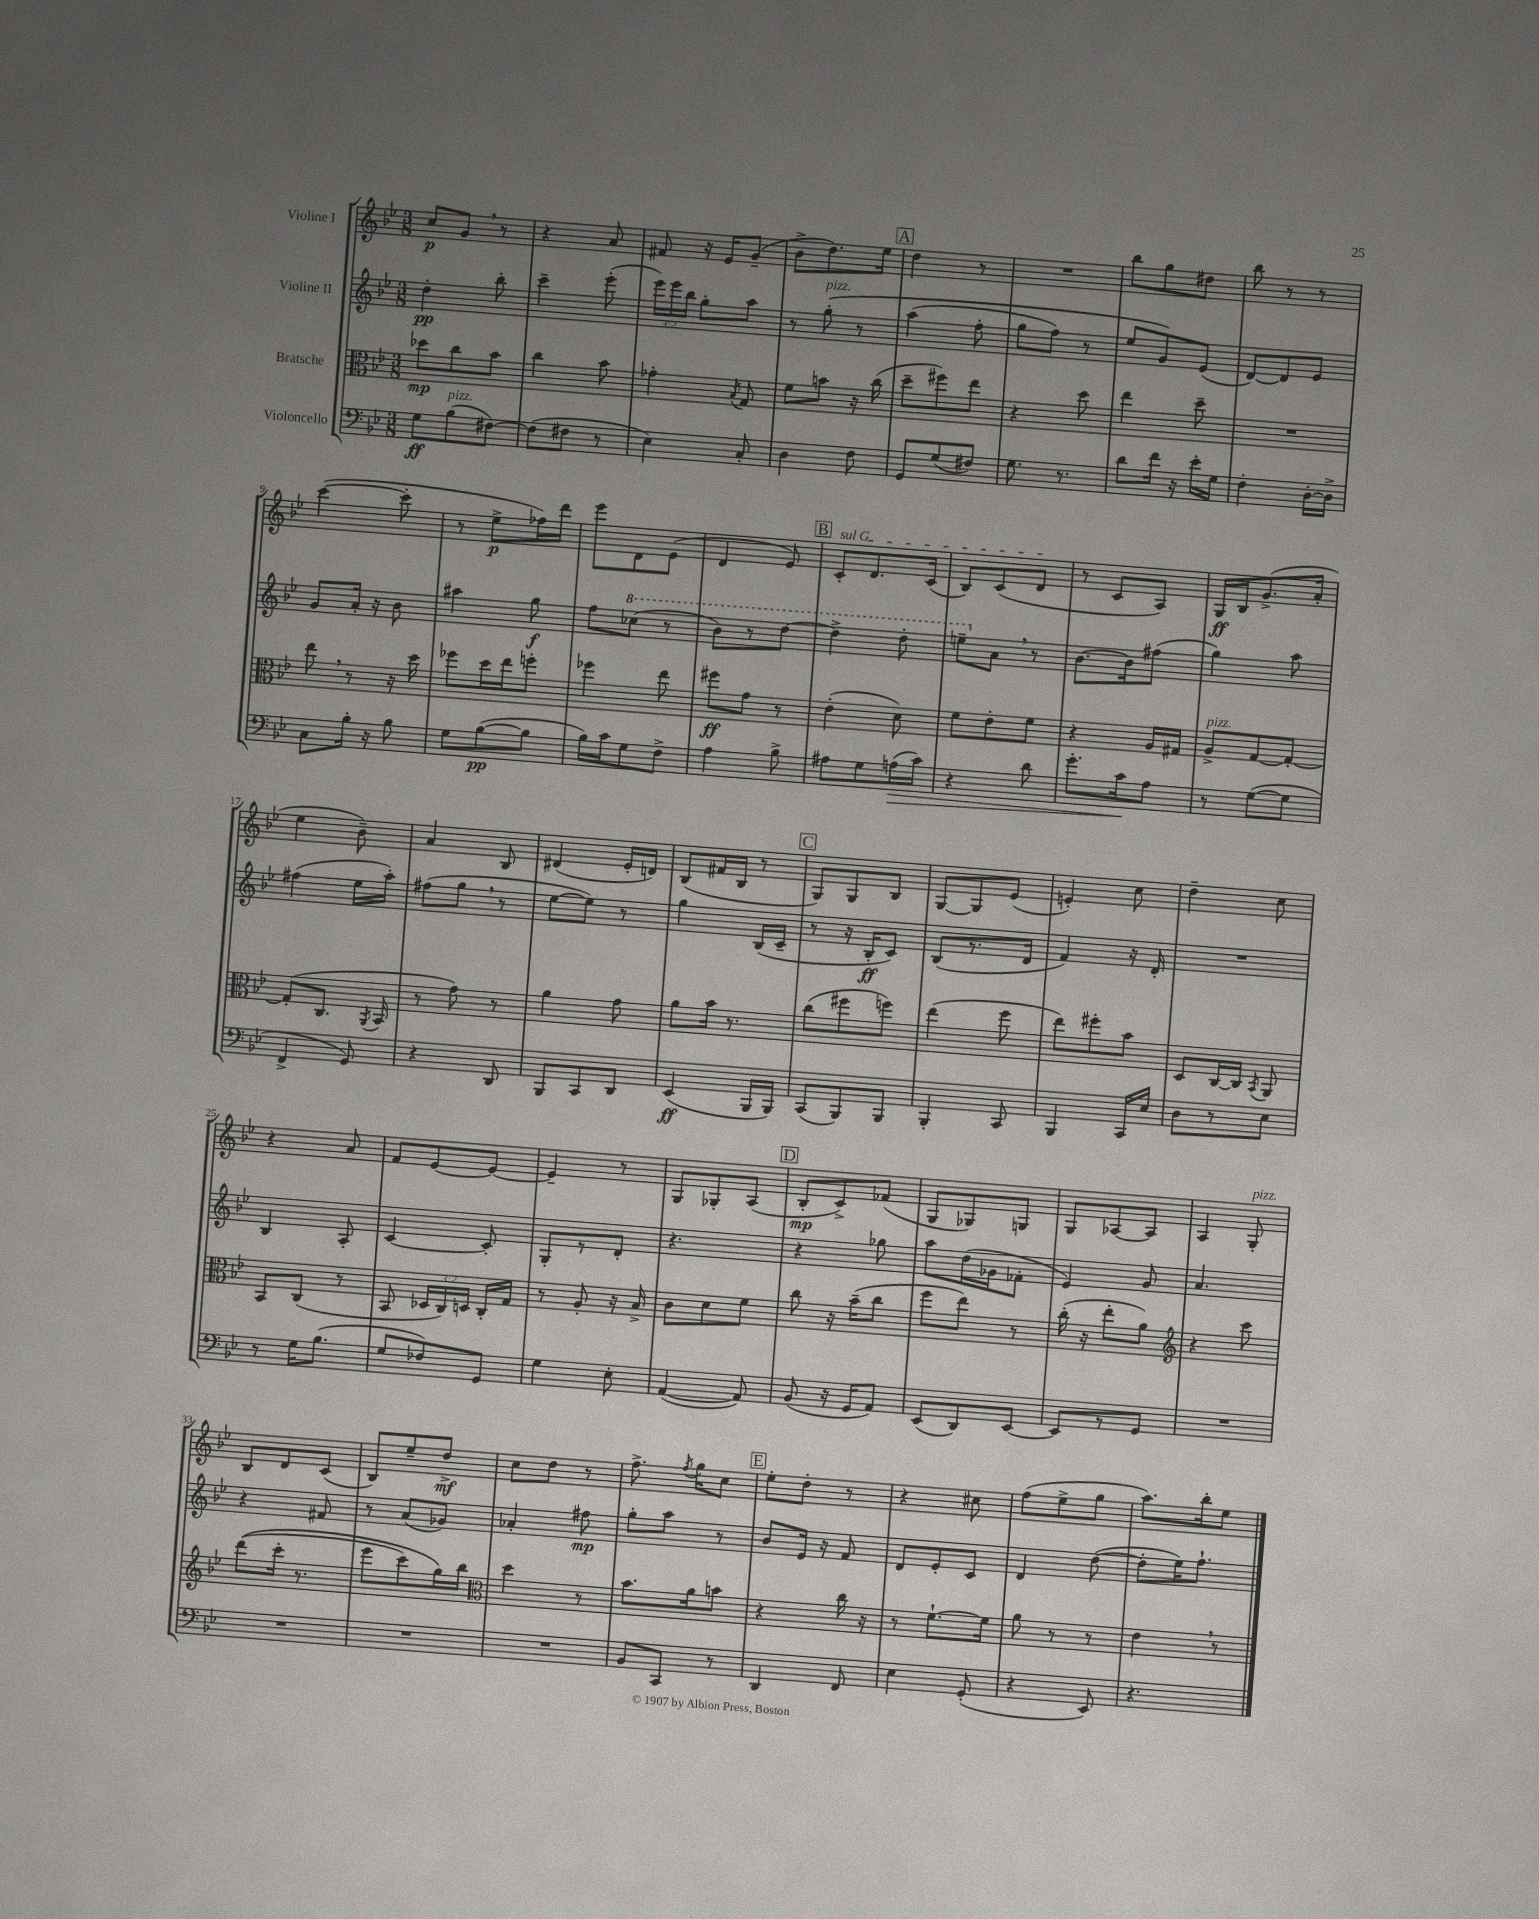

**kern	**dynam	**kern	**dynam	**kern	**dynam	**kern	**dynam
*part4	*part4	*part3	*part3	*part2	*part2	*part1	*part1
*staff4	*staff4	*staff3	*staff3	*staff2	*staff2	*staff1	*staff1
*I"Violoncello	*	*I"Bratsche	*	*I"Violine II	*	*I"Violine I	*
*clefF4	*	*clefC3	*	*clefG2	*	*clefG2	*
*k[b-e-]	*	*k[b-e-]	*	*k[b-e-]	*	*k[b-e-]	*
*M3/8	*	*M3/8	*	*M3/8	*	*M3/8	*
=1	=1	=1	=1	=1	=1	=1	=1
8G\L	ff	8dd-X\L	mp	4dd'\	pp	8cc/L	p
!LO:TX:a:i:t=pizz.	!	!	!	!	!	!	!
(8B-\	.	8cc\	.	.	.	8g,/J	.
[8F#X\J)	.	8b-\J	.	8bb-'\	.	8r	.
=2	=2	=2	=2	=2	=2	=2	=2
(8F#\L]	.	4cc\	.	4ccc~\	.	4r	.
8F#X\J	.	.	.	.	.	.	.
8r	.	8b-\	.	(8eee-'\	.	8a/	.
=3	=3	=3	=3	=3	=3	=3	=3
4E-\)	.	4g-X'\	.	24eee-\LL)	.	8f#X/	.
.	.	.	.	24eee-\	.	.	.
.	.	.	.	24bb-\JJ	.	.	.
.	.	.	.	8gg'\L	.	16r	.
.	.	.	.	.	.	16e-/KL	.
.	.	8qB-/	.	.	.	.	.
8C'/	.	8G/	.	8aa\J	.	(8g~/J	.
=4	=4	=4	=4	=4	=4	=4	=4
4D\	.	8f\L	.	8r	.	8b-^\L	.
!	!	!	!	!LO:TX:a:i:t=pizz.	!	!	!
.	.	8bn\J	.	(8gg'\	.	8.dd\)	.
8F\	.	16r	.	8r	.	.	.
.	.	(16cc\	.	.	.	16ee-\Jk	.
!!LO:REH:place=s1:t=A
=5	=5	=5	=5	=5	=5	=5	=5
8GG/L	.	8dd~\L	.	(4aa\	.	4dd\	.
(8G/	.	8ff#X\)	.	.	.	.	.
8F#X/J)	.	8ee-\J	.	8ff'\	.	8r	.
=6	=6	=6	=6	=6	=6	=6	=6
8.G\	.	4r	.	8gg\L	.	4.r	.
.	.	.	.	8ff\J)	.	.	.
8.r	.	.	.	.	.	.	.
.	.	8dd\	.	8r	.	.	.
=7	=7	=7	=7	=7	=7	=7	=7
8d\L	.	4ee-\	.	8ee-/L	.	8bb-\L	.
16f\Jk	.	.	.	8g/)	.	8gg\	.
16r	.	.	.	.	.	.	.
16e-'\LL	.	8dd~\	.	(8e-/J	.	8dd#X\J	.
16G\JJ	.	.	.	.	.	.	.
=8	=8	=8	=8	=8	=8	=8	=8
4F'\	.	4.r	.	[8d/L)	.	8bb-\	.
.	.	.	.	8d/]	.	8r	.
[16D'\LL	.	.	.	8e-/J	.	8r	.
16D^\JJ]	.	.	.	.	.	.	.
!!LO:LB:g=z
=9	=9	=9	=9	=9	=9	=9	=9
8C\L	.	8ee-,\	.	8g/L	.	([4ccc\	.
16B-'\Jk	.	8r	.	16a'/Jk	.	.	.
16r	.	.	.	16r	.	.	.
8B-\	.	16r	.	8b-\	.	8ccc'\]	.
.	.	16dd\	.	.	.	.	.
=10	=10	=10	=10	=10	=10	=10	=10
8G\L	.	8ff-X\L	.	4aa#X\	.	8r	.
([8B-\	pp	16dd\L	.	.	.	8ee-^\L	p
.	.	16ee-\J	.	.	.	.	.
8B-\J]	.	8ffn'\J	.	8gg\	f	16ff-X\L)	.
.	.	.	.	.	.	16ddd\JJ	.
=11	=11	=11	=11	=11	=11	=11	=11
16B-\LL)	.	4ff-X\	.	8ff\L	.	8eee-\L	.
16c\J	.	.	.	.	.	.	.
*	*	*	*	*8va	*	*	*
8G\	.	.	.	(8ccc-X\J	.	8d\	.
8F^\J	.	8ee-\	.	8r	.	(8e-\J	.
=12	=12	=12	=12	=12	=12	=12	=12
4A\	.	8ff#X\L	ff	8bb-\L)	.	4d/	.
.	.	8g\J	.	8r	.	.	.
8B-^\	.	8r	.	[8ddd\J	.	8e-/)	.
!!LO:REH:place=s1:t=B
=13	=13	=13	=13	=13	=13	=13	=13
!	!	!	!	!	!	!LO:TX:a:i:t=sul G	!
8A#X\L	.	(4e-'\	.	4ddd^\]	.	8c'/L	.
8G\	.	.	.	.	.	8.d/	.
!	!LO:HP:b	!	!	!	!	!	!
(16An\L	>	8d\)	.	8ddd'\	.	.	.
16c\JJ)	.	.	.	.	.	(16c/Jk	.
=14	=14	=14	=14	=14	=14	=14	=14
4r	.	8f\L	.	8eeen~\L	.	8B-/L)	.
*	*	*	*	*X8va	*	*	*
.	.	8e-'\	.	8a,\J	.	(8c/	.
8d\	.	8f\J	.	8r	.	8d/J	.
=15	=15	=15	=15	=15	=15	=15	=15
8.g'\L	.	4r	.	[8.b-\L	.	8r	.
.	.	.	.	.	.	8c/L	.
16c\k	.	.	.	16b-\k]	.	.	.
8A\J	]	16A/LL	.	(8ff#X\J	.	8A/J)	.
.	.	16G#X/JJ	.	.	.	.	.
=16	=16	=16	=16	=16	=16	=16	=16
!	!	!LO:TX:a:i:t=pizz.	!	!	!	!	!
8r	.	8A^/L	.	4gg\)	.	16G/LL	ff
.	.	.	.	.	.	16B-/J	.
([8G\L	.	[8G/	.	.	.	(8.g^/	.
8G\J]	.	8G'/J_	.	8aa\	.	.	.
.	.	.	.	.	.	16a'/Jk	.
!!LO:LB:g=z
=17	=17	=17	=17	=17	=17	=17	=17
4FF^/	.	(8G'/L]	.	(4ff#X\	.	4ee-\	.
.	.	8.C/J	.	.	.	.	.
8GG/)	.	.	.	16ee-\LL	.	8b-~\)	.
.	.	8qAA/	.	.	.	.	.
.	.	16BB-/	.	16aa'\JJ)	.	.	.
=18	=18	=18	=18	=18	=18	=18	=18
4r	.	8r	.	(8ff#X\L	.	4a/	.
.	.	8g\)	.	8gg,\J	.	.	.
8DD/	.	8r	.	8r	.	8B-/	.
=19	=19	=19	=19	=19	=19	=19	=19
8BBB-/L	.	4a\	.	[8ee-\L	.	(4d#X/	.
8CC/	.	.	.	8ee-\J])	.	.	.
8DD/J	.	8g\	.	8r	.	16e-'/LL	.
.	.	.	.	.	.	16dn/JJ)	.
=20	=20	=20	=20	=20	=20	=20	=20
(4EE-/	ff	8a\L	.	4gg\	.	(8B-/L	.
.	.	16b-\Jk	.	.	.	16f#X/L	.
.	.	8.r	.	.	.	16B-/JJ	.
16BBB-/LL	.	.	.	(16B-/LL	.	8r	.
16BBB-/JJ)	.	.	.	16c~/JJ	.	.	.
!!LO:REH:place=s1:t=C
=21	=21	=21	=21	=21	=21	=21	=21
(8CC/L	.	(8cc\L	.	8r	.	8G/L)	.
8BBB-/)	.	8ff#X\	.	16r	.	8G/	.
.	.	.	.	16B-'/KL	ff	.	.
8BBB-/J	.	8ffn\J)	.	8c/J)	.	8B-/J	.
=22	=22	=22	=22	=22	=22	=22	=22
4BBB-'/	.	(4ee-\	.	(8B-/L	.	[8G/L	.
.	.	.	.	8.r	.	8G/]	.
8CC/	.	8ff\	.	.	.	(8e-/J	.
.	.	.	.	16d/Jk	.	.	.
=23	=23	=23	=23	=23	=23	=23	=23
4BBB-/	.	8ee-\L)	.	4f/)	.	4en'/)	.
.	.	8ff#X'\	.	.	.	.	.
16CC/LL	.	8b-\J	.	16r	.	8cc\	.
16E-/JJ	.	.	.	16d'/	.	.	.
=24	=24	=24	=24	=24	=24	=24	=24
8D\L	.	8D/L	.	4.r	.	4dd~\	.
8r	.	[16C/L	.	.	.	.	.
.	.	16C/JJ]	.	.	.	.	.
.	.	8qBB-/	.	.	.	.	.
8E-\J	.	8AA/	.	.	.	8cc\	.
!!LO:LB:g=z
=25	=25	=25	=25	=25	=25	=25	=25
8r	.	8BB-/L	.	4B-/	.	4r	.
16G\KL	.	(8C/J	.	.	.	.	.
(8.B-\J	.	.	.	.	.	.	.
.	.	8r	.	8A'/	.	8a/	.
=26	=26	=26	=26	=26	=26	=26	=26
8G/L	.	8BB-/	.	[4c/	.	8f/L	.
8F-X/)	.	24D-X/LL	.	.	.	[8e-/	.
.	.	24C/)	.	.	.	.	.
.	.	24Dn/JJ	.	.	.	.	.
8GG/J	.	16C'/LL	.	8c'/]	.	8e-/J_	.
.	.	16G/JJ	.	.	.	.	.
=27	=27	=27	=27	=27	=27	=27	=27
4G\	.	8r	.	8G'/L	.	4e-~/]	.
.	.	8A'/	.	8r	.	.	.
8E-'\	.	16r	.	8d'/J	.	8r	.
.	.	16B-^/	.	.	.	.	.
=28	=28	=28	=28	=28	=28	=28	=28
([4AA/	.	8c\L	.	4.r	.	8G/L	.
.	.	8d\	.	.	.	8G-X'/	.
8AA/])	.	8f\J	.	.	.	(8A/J	.
!!LO:REH:place=s1:t=D
=29	=29	=29	=29	=29	=29	=29	=29
(8BB-/	.	8cc\	.	4r	.	8B-'/L	mp
16r	.	16r	.	.	.	8c^/)	.
16GG/KL	.	(16b-~\KL	.	.	.	.	.
8AA/J)	.	8cc\J	.	8gg-X\	.	(8f-X/J	.
=30	=30	=30	=30	=30	=30	=30	=30
(8EE-/L	.	8ff\L	.	8aa\L	.	8G/L	.
8DD/)	.	8ee-\J)	.	(16dd\L	.	8G-X/)	.
.	.	.	.	16g-X\J	.	.	.
[8EE-/J	.	8r	.	8f-X'\J	.	8Gn/J	.
=31	=31	=31	=31	=31	=31	=31	=31
8EE-/L]	.	(16cc'\	.	4e-/)	.	8G/L	.
.	.	16r	.	.	.	.	.
8r	.	8ee-'\L	.	.	.	[8A-X/	.
8GG/J	.	8a\J)	.	8g/	.	8A-/J]	.
=32	=32	=32	=32	=32	=32	=32	=32
*	*	*clefG2	*	*	*	*	*
4.r	.	4r	.	4.a/	.	4A/	.
!	!	!	!	!	!	!LO:TX:a:i:t=pizz.	!
.	.	8ccc\	.	.	.	8G'/	.
!!LO:LB:g=z
=33	=33	=33	=33	=33	=33	=33	=33
4.r	.	((8ddd\L	.	4r	.	8B-/L	.
.	.	16ccc'\Jk	.	.	.	8d/	.
.	.	8.r	.	.	.	.	.
.	.	.	.	8f#X/	.	(8c/J	.
=34	=34	=34	=34	=34	=34	=34	=34
4.r	.	8eee-\L	.	8r	.	8B-/L)	.
.	.	8ccc\)	.	(8a/L	.	8ee-~/	.
.	.	16gg\L)	.	8g-X/J)	.	8dd^/J	mf
.	.	16bb-\JJ	.	.	.	.	.
=35	=35	=35	=35	=35	=35	=35	=35
*	*	*clefC3	*	*	*	*	*
4.r	.	4dd\	.	4a-X'/	.	8cc\L	.
.	.	.	.	.	.	8dd\J	.
.	.	8r	.	8ff#X\	mp	8r	.
=36	=36	=36	=36	=36	=36	=36	=36
8BB-/L	.	8.b-\L	.	8gg'\L	.	8.ff^\	.
8CC/J	.	.	.	8aa\J	.	.	.
.	.	.	.	.	.	8qff/	.
.	.	16a\k	.	.	.	16gg\KL	.
8r	.	8bn\J	.	8r	.	8cc\J	.
!!LO:REH:place=s1:t=E
=37	=37	=37	=37	=37	=37	=37	=37
4DD/	.	4r	.	8b-/L	.	8ee-'\L	.
.	.	.	.	16e-/Jk	.	8dd'\J	.
.	.	.	.	16r	.	.	.
8FF/	.	16cc\	.	8f/	.	8r	.
.	.	16r	.	.	.	.	.
=38	=38	=38	=38	=38	=38	=38	=38
4E-\	.	8r	.	8d/L	.	4r	.
.	.	[8.f`\L	.	8e-'/	.	.	.
(8GG'/	.	.	.	8c/J	.	8cc#X\	.
.	.	16f\Jk]	.	.	.	.	.
=39	=39	=39	=39	=39	=39	=39	=39
4r	.	8a\	.	4d/	.	(8ff\L	.
.	.	8r	.	.	.	8ee-^\	.
8EE-/)	.	8r	.	([8dd\	.	8gg\J	.
=40	=40	=40	=40	=40	=40	=40	=40
4.r	.	4e-,\	.	8dd'\L]	.	8.aa\L)	.
.	.	.	.	16ee-\K)	.	.	.
.	.	.	.	8.ff`\J	.	16bb-'\k	.
.	.	8r	.	.	.	8ee-\J	.
==	==	==	==	==	==	==	==
*-	*-	*-	*-	*-	*-	*-	*-
